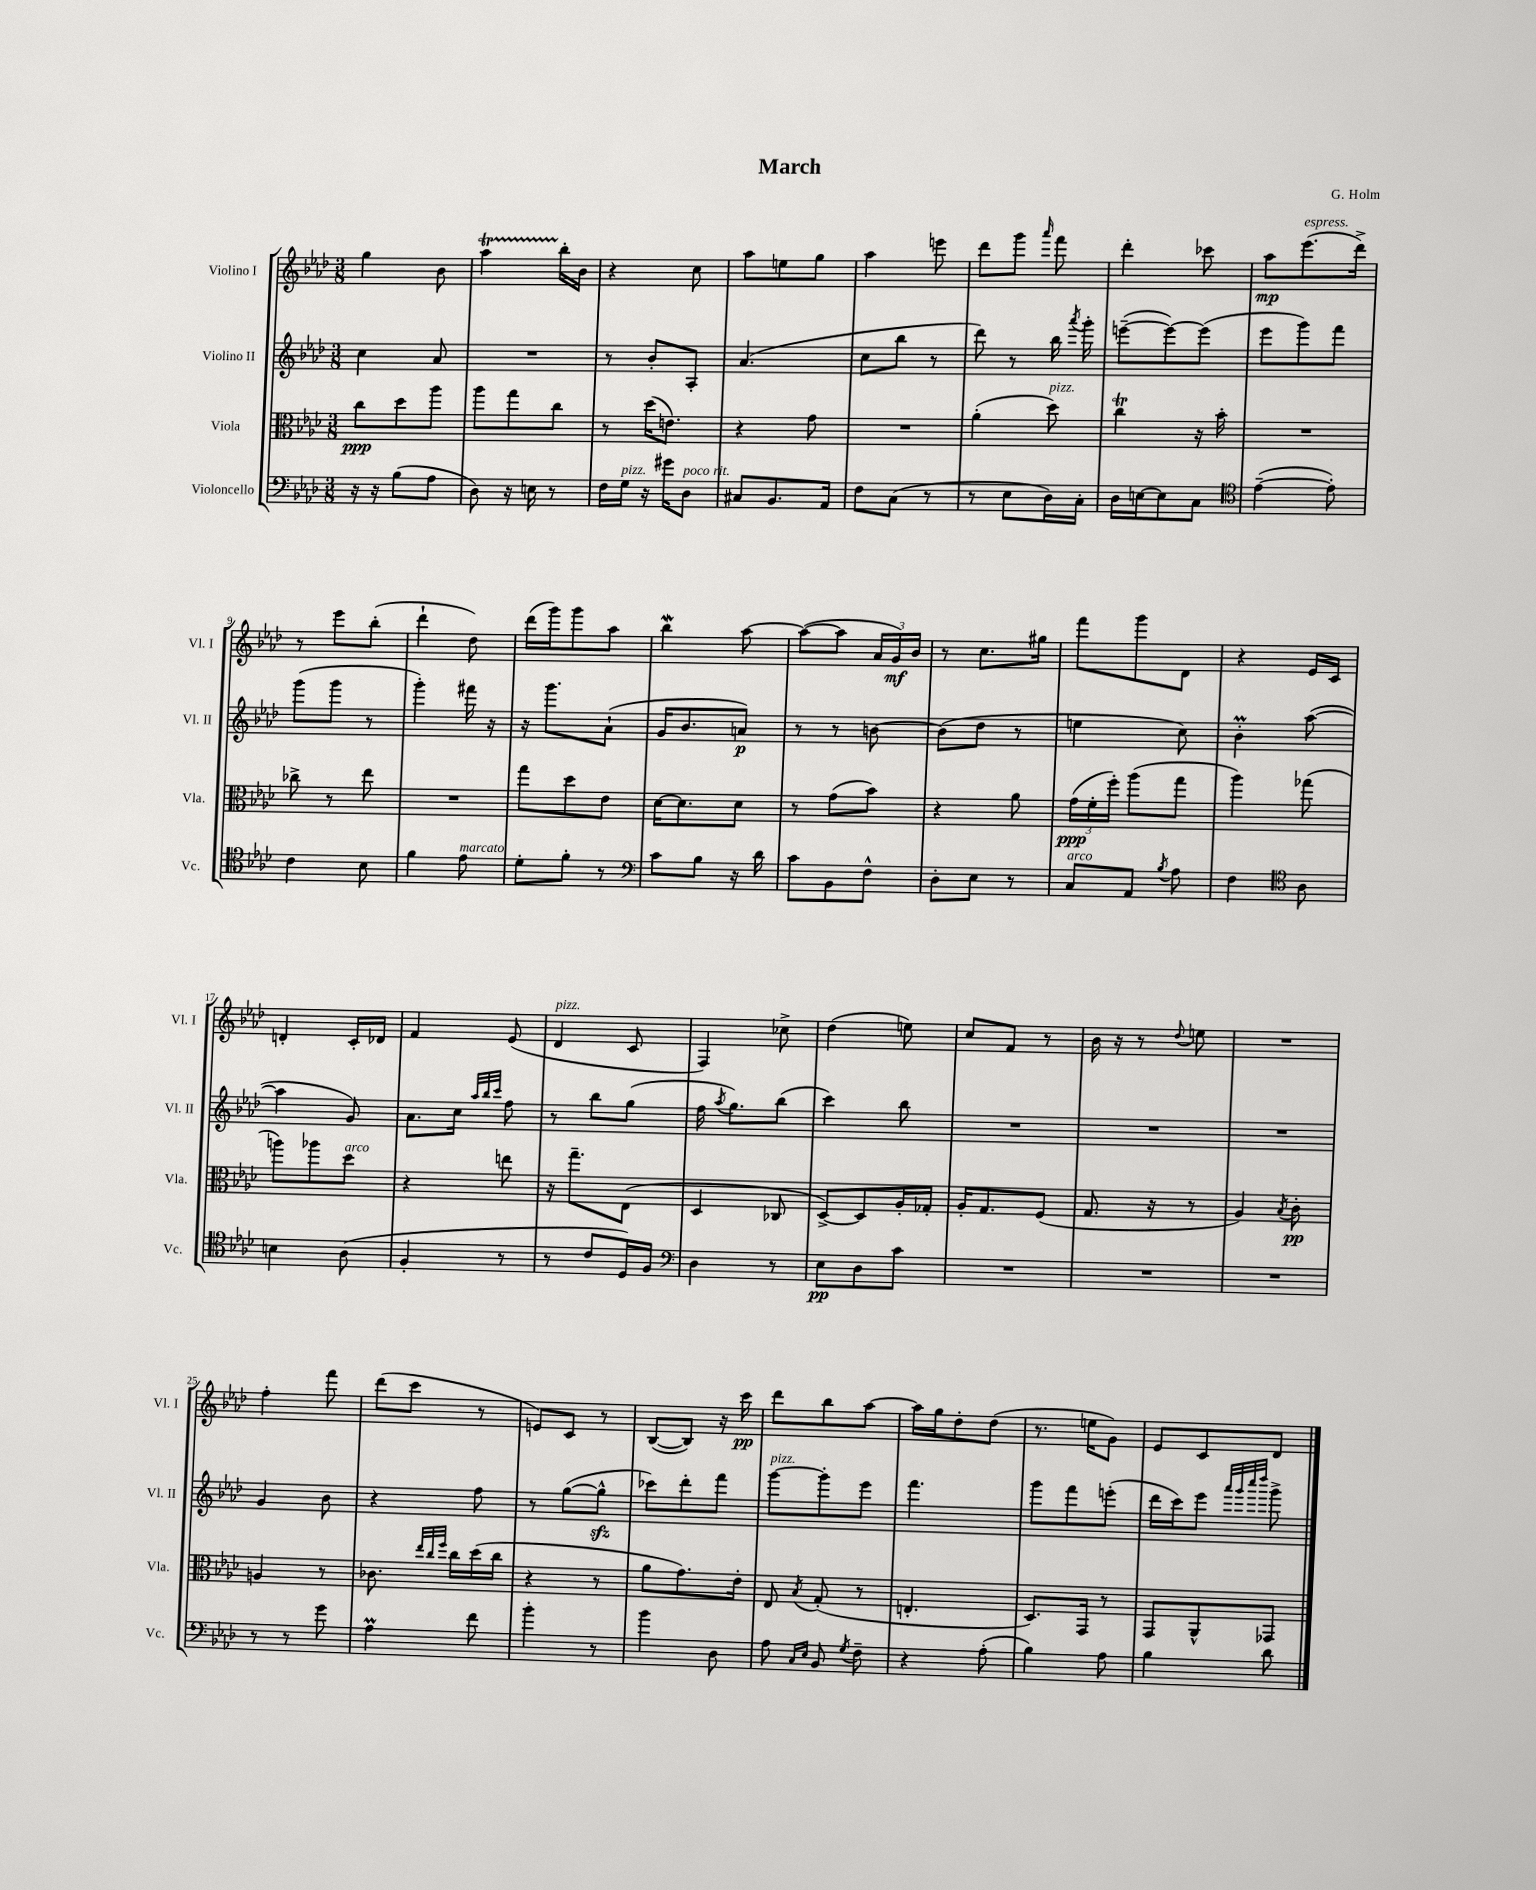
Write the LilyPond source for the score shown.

\header { title = "March" composer = "G. Holm" }
<<
\new StaffGroup <<
\new Staff = "s0" \with { instrumentName = "Violino I" shortInstrumentName = "Vl. I" } {
    \clef treble \key aes \major \numericTimeSignature \time 3/8
    \autoBeamOff g''4 bes'8 |
    aes''4\startTrillSpan bes''16[-.\stopTrillSpan bes'16] |
    r4 c''8 |
    aes''8[ e''8 g''8] |
    aes''4 e'''8 |
    des'''8[ g'''8] \grace { aes'''16 } f'''8 |
    des'''4-. ces'''8 |
    aes''8[\mp ees'''8.^\markup { \italic "espress." }( des'''16]->) |
    r8 ees'''8[ bes''8]-.( |
    des'''4-! des''8) |
    des'''16[( g'''16) g'''8 aes''8] |
    bes''4\mordent aes''8~ |
    aes''8[~( aes''8] \tuplet 3/2 { aes'16[ g'16\mf) bes'16] } |
    r8 c''8.[ gis''16] |
    f'''8[ g'''8 des'8] |
    r4 ees'16[ c'16] |
    d'4-. c'16[-. des'16] |
    f'4 ees'8( |
    des'4^\markup { \italic "pizz." } c'8 |
    f4) ces''8-> |
    des''4( e''8) |
    c''8[ f'8] r8 |
    bes'16 r16 r8 \appoggiatura { des''8 } e''8 |
    R4. |
    f''4-. f'''8 |
    des'''8[( c'''8] r8 |
    e'8[) c'8] r8 |
    bes8[~( bes8]) r16 c'''16\pp |
    des'''8[ bes''8 aes''8]~ |
    aes''16[ g''16 des''8-. des''8]( |
    r8. e''16[ g'8]) |
    ees'8[ c'8 des'8] \bar "|." |
}
\new Staff = "s1" \with { instrumentName = "Violino II" shortInstrumentName = "Vl. II" } {
    \clef treble \key aes \major \numericTimeSignature \time 3/8
    \autoBeamOff c''4 aes'8 |
    R4. |
    r8 bes'8[-. aes8]-. |
    aes'4.( |
    c''8[ bes''8] r8 |
    des'''8) r8 bes''16 \acciaccatura { aes'''8 } g'''16-. |
    e'''8[~--( e'''8~) e'''8]( |
    ees'''8[ g'''8) f'''8] |
    g'''8[( g'''8] r8 |
    g'''4-.) fis'''16 r16 |
    r16 g'''8.[ aes'8]-!( |
    g'16[ bes'8. a'8]\p) |
    r8 r8 b'8~ |
    b'8[( des''8] r8 |
    e''4 c''8) |
    bes'4-.\prall aes''8~( |
    aes''4 g'8) |
    aes'8.[ c''16] \grace { aes''32[ bes''32 c'''32] } f''8 |
    r8 bes''8[ g''8]( |
    f''16 \acciaccatura { aes''8 } g''8.[) bes''8]( |
    c'''4) bes''8 |
    R4. |
    R4. |
    R4. |
    g'4 bes'8 |
    r4 f''8 |
    r8 g''8[~( g''8]-^\sfz |
    ces'''8[) des'''8-. f'''8] |
    g'''8[~^\markup { \italic "pizz." } g'''8-. ees'''8] |
    f'''4. |
    g'''8[ f'''8 e'''8]-.( |
    des'''16[ c'''16) ees'''8] \grace { aes'''32[ g'''32 c''''32 des''''32] } g'''8-> \bar "|." |
}
\new Staff = "s2" \with { instrumentName = "Viola" shortInstrumentName = "Vla." } {
    \clef alto \key aes \major \numericTimeSignature \time 3/8
    \autoBeamOff c''8[\ppp des''8 aes''8] |
    aes''8[ g''8 c''8] |
    r8 des''16[( e'8.]) |
    r4 g'8 |
    R4. |
    aes'4-.( des''8^\markup { \italic "pizz." }) |
    c''4\trill r16 bes'16-. |
    R4. |
    ces''8-> r8 ees''8 |
    R4. |
    g''8[ des''8 ees'8] |
    des'16[~ des'8. des'8] |
    r8 g'8[( bes'8]) |
    r4 aes'8 |
    \tuplet 3/2 { g'16[\ppp( f'16-. f''16]-.) } aes''8[( g''8] |
    aes''4) ges''8( |
    a''8[) aes''8 des''8]^\markup { \italic "arco" } |
    r4 e''8 |
    r16 g''8.[-- ees8]( |
    des4 ces8 |
    des8[~->) des8 aes16-. ges16]-. |
    aes16[-. g8. f8]( |
    g8. r16 r8 |
    aes4) \acciaccatura { bes8 } c'8-.\pp |
    a4 r8 |
    ces'8. \grace { ees''32[ c''32 f''32] } c''16[ des''16( c''16] |
    r4 r8 |
    aes'8[ g'8.) ees'16]-. |
    ees8 \acciaccatura { bes8 } g8-.( r8 |
    e4.-. |
    des8.[) g,16] r8 |
    g,8[ aes,8-^ ges,8] \bar "|." |
}
\new Staff = "s3" \with { instrumentName = "Violoncello" shortInstrumentName = "Vc." } {
    \clef bass \key aes \major \numericTimeSignature \time 3/8
    \autoBeamOff r16 r16 bes8[( aes8] |
    des8) r16 e16 r8 |
    f16[ g16]^\markup { \italic "pizz." } r16 gis'16[ des8]^\markup { \italic "poco rit." } |
    cis8[ bes,8. aes,16] |
    f8[ c8]( r8 |
    r8 ees8[ des16) c16]-. |
    des16[ e16~ e8 c8] |
    \clef tenor ees'4~--( ees'8-.) |
    c'4 bes8 |
    f'4 ees'8^\markup { \italic "marcato" } |
    des'8[-. f'8]-. r8 |
    \clef bass c'8[ bes8] r16 des'16 |
    c'8[ bes,8 f8]-^ |
    des8[-. ees8] r8 |
    c8[^\markup { \italic "arco" } aes,8] \acciaccatura { bes8 } aes8 |
    f4 \clef tenor aes8 |
    b4 aes8( |
    f4-. r8 |
    r8 c'8[ des16) f16] |
    \clef bass des4 r8 |
    ees8[\pp des8 c'8] |
    R4. |
    R4. |
    R4. |
    r8 r8 g'8 |
    aes4\prall f'8 |
    bes'4-. r8 |
    bes'4 des8 |
    aes8 \grace { c16[ ees16] } bes,8 \acciaccatura { g8 } f8-- |
    r4 aes8-.( |
    bes4) aes8 |
    bes4 des'8 \bar "|." |
}
>>
>>
